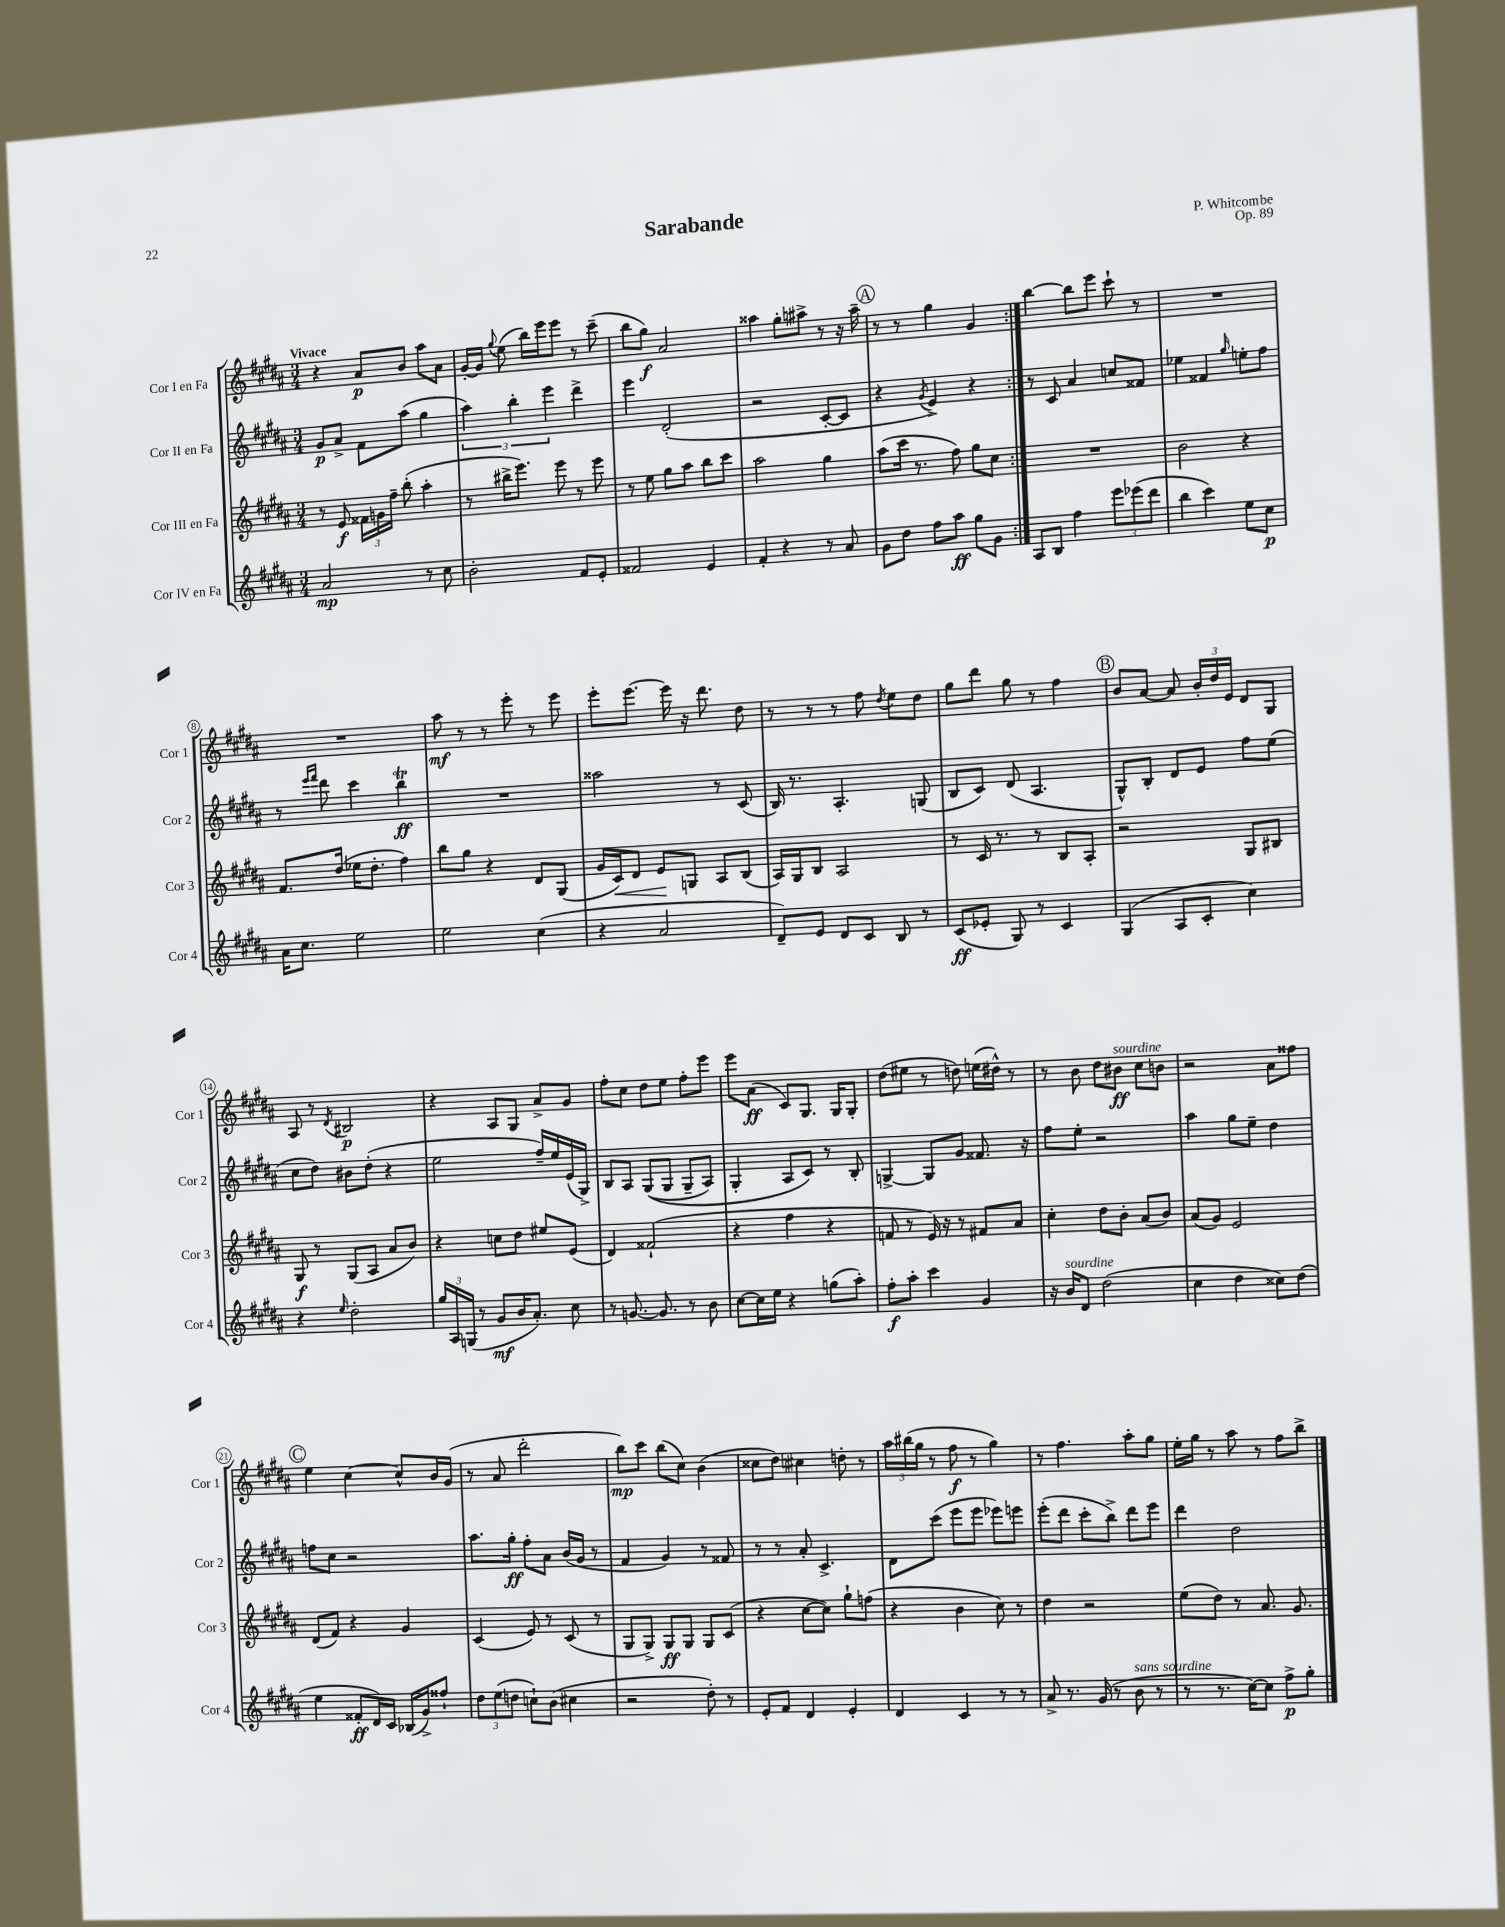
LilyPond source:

\header { title = "Sarabande" composer = "P. Whitcombe" opus = "Op. 89" }
<<
\new StaffGroup <<
\new Staff = "s0" \with { instrumentName = "Cor I en Fa" shortInstrumentName = "Cor 1" } {
    \clef treble \key b \major \numericTimeSignature \time 3/4 \tempo "Vivace"
    \autoBeamOff \repeat volta 2 { r4 ais'8[\p b'8] ais''8[ ais'8] |
    gis'16[~-. gis'16] \appoggiatura { gis''8 } e''8( b''16[) e'''16 e'''8] r8 cis'''8--( |
    b''8[ gis''8]\f) ais'2 |
    aisis''4 gis''8[-. ais''8]-> r8 r16 ais''16-- |
    \mark \markup { \circle "A" } r8 r8 gis''4 gis'4 | }
    b''4~ b''8[ e'''8] cis'''8-! r8 |
    R2. |
    R2. |
    ais''8\mf r8 r8 e'''8-. r8 e'''8 |
    e'''8[-. e'''8.]~ e'''16 r16 dis'''8. dis''8 |
    r8 r8 r8 fis''8 \acciaccatura { dis''8 } e''8[ dis''8] |
    gis''8[ dis'''8] gis''8 r8 fis''4 |
    \mark \markup { \circle "B" } b'8[ ais'8]~ ais'8 \tuplet 3/2 { b'16[-. dis''16 e'16] } dis'8[ gis8] |
    ais8 r8 \acciaccatura { dis'8 } bis2\p |
    r4 ais8[ gis8] ais'8[-> gis'8] |
    fis''8[-. cis''8] dis''8[ e''8] fis''8[-. e'''8] |
    e'''8[ ais'8]\ff( cis'8[) gis8.] gis16[ gis8]-. |
    dis''8[( eis''8] r8 d''8) e''16[( dis''16]-^) r8 |
    r8 b'8 dis''8[ bis'8]\ff^\markup { \italic "sourdine" } cis''8[ b'8] |
    r2 ais'8[ fisis''8] |
    \mark \markup { \circle "C" } e''4 cis''4~ cis''8[-^ b'16 gis'16]( |
    r8 ais'8 dis'''2-. |
    b''8[\mp) cis'''8] b''8[( cis''8]) b'4( |
    cisis''8[ dis''8]) cis''4 d''8-. r8 |
    \tuplet 3/2 { ais''16[ bis''16( gis''16] } r8 fis''8\f r8 gis''4) |
    r8 fis''4. ais''8[-. gis''8] |
    e''16[-. gis''16] r8 ais''8 r8 fis''8[ b''8]-> \bar "|." |
}
\new Staff = "s1" \with { instrumentName = "Cor II en Fa" shortInstrumentName = "Cor 2" } {
    \clef treble \key b \major \numericTimeSignature \time 3/4
    \autoBeamOff \repeat volta 2 { gis'8[\p ais'8]-> fis'8[ ais''8]( gis''4 |
    \tuplet 3/2 { ais''4) b''4-. e'''4 } dis'''4-> |
    e'''4 dis'2-.( |
    r2 cis'8[~-. cis'8] |
    \mark \markup { \circle "A" } r4 \acciaccatura { gis'8 } e'4->) r4 | }
    r8 cis'8 ais'4 c''8[ fisis'8] |
    ees''4 fisis'4 \grace { gis''16 } e''8[-. fis''8] |
    r8 \grace { e'''16[ fis'''16] } dis'''8 cis'''4 b''4\trill\ff |
    R2. |
    aisis''2 r8 cis'8( |
    b16) r8. ais4.-. g8( |
    b8[ cis'8]) dis'8( ais4. |
    \mark \markup { \circle "B" } gis8[-^) b8]-. dis'8[ e'8] fis''8[ e''8]( |
    cis''8[ dis''8]) bis'8[ dis''8]-.( r4 |
    e''2 fis''16[--) e''16 e'16( gis16]->) |
    b8[ ais8] gis8[(\( gis8] gis8[-- ais8]) |
    gis4-. ais8[ cis'8]\) r8 b8-. |
    g4~-> g8[ gis'8] fisis'8. r16 |
    fis''8[ e''8]-. r2 |
    ais''4 gis''8[ e''8]-- dis''4 |
    \mark \markup { \circle "C" } f''8[ cis''8] r2 |
    ais''8.[ gis''16]-.\ff fis''8[-. ais'8] b'16[( gis'16] r8 |
    fis'4 gis'4) r8 fisis'8 |
    r8 r8 ais'8-. cis'4.-> |
    dis'8[ cis'''8]( e'''8[ e'''8] ees'''8[) e'''8] |
    e'''8[-.( dis'''8] cis'''8[-. b''8]->) dis'''8[ e'''8] |
    dis'''4 dis''2 \bar "|." |
}
\new Staff = "s2" \with { instrumentName = "Cor III en Fa" shortInstrumentName = "Cor 3" } {
    \clef treble \key b \major \numericTimeSignature \time 3/4
    \autoBeamOff \repeat volta 2 { r8 e'8\f \tuplet 3/2 { fisis'16[ g'16 fis''16]-- } b''8-.( ais''4-. |
    r8 bis''16[-> e'''8.]) e'''8 r8 e'''8 |
    r8 e''8 gis''8[ ais''8] b''8[ cis'''8] |
    ais''2 gis''4 |
    \mark \markup { \circle "A" } ais''8[( cis'''16] r8. fis''8) gis''8[ cis''8] | }
    R2. |
    b'2 r4 |
    fis'8.[ dis''16]( ees''16[ dis''8.]-. fis''4) |
    b''8[ gis''8] r4 dis'8[ gis8]( |
    gis'16[ cis'16\<) dis'8] e'8[\! g8] ais8[ b8]( |
    ais16[) gis16 b8] ais2 |
    r8 cis'16 r8. r8 b8[ ais8]-. |
    \mark \markup { \circle "B" } r2 gis8[ bis8] |
    gis8\f r8 gis8[( ais8] ais'8[ b'8]) |
    r4 c''8[ dis''8] eis''8[ e'8]( |
    dis'4) fisis'2-!( |
    r4 fis''4 r4 |
    f'8 r8 e'16) r16 r8 fis'8[ ais'8] |
    cis''4-. dis''8[ b'8]-. ais'8[( b'8]) |
    ais'8[( gis'8]) e'2 |
    \mark \markup { \circle "C" } dis'8[( fis'8]) r4 gis'4 |
    cis'4( e'8) r8 cis'8( r8 |
    gis8[ gis8]->) gis8[\ff gis8] gis8[ cis'8]( |
    r4 cis''8[~ cis''8]) gis''8[-! f''8]( |
    r4 b'4 cis''8) r8 |
    dis''4 r2 |
    e''8[( dis''8]) r8 ais'8. gis'8. \bar "|." |
}
\new Staff = "s3" \with { instrumentName = "Cor IV en Fa" shortInstrumentName = "Cor 4" } {
    \clef treble \key b \major \numericTimeSignature \time 3/4
    \autoBeamOff \repeat volta 2 { ais'2\mp r8 cis''8 |
    b'2-. fis'8[ e'8]-. |
    fisis'2 e'4 |
    fis'4-. r4 r8 ais'8 |
    \mark \markup { \circle "A" } gis'8[ dis''8] fis''8[ ais''8]\ff gis''8[ gis'8] | }
    ais8[ b8] fis''4 \tuplet 3/2 { e'''8[ ees'''8( dis'''8] } |
    b''4 cis'''4) e''8[ cis''8]\p |
    ais'16[ cis''8.] e''2 |
    e''2 cis''4( |
    r4 ais'2 |
    dis'8[--) e'8] dis'8[ cis'8] b8 r8 |
    cis'8[\ff( ees'8]-. gis8) r8 cis'4 |
    \mark \markup { \circle "B" } gis4( ais8[ cis'8]-. cis''4) |
    r4 \grace { e''16 } dis''2-. |
    \tuplet 3/2 { gis''16[ ais16 g16]( } r8 gis'8[\mf b'16 ais'8.]-.) cis''8 |
    r8 g'8.~ g'8. r8 b'8 |
    cis''8[~ cis''16 e''16] r4 g''8[( ais''8]-.) |
    fis''8[-.\f ais''8]-. cis'''4 gis'4 |
    r16 b'16[^\markup { \italic "sourdine" } dis'8] dis''2( |
    cis''4 dis''4 cisis''8[) dis''8]( |
    \mark \markup { \circle "C" } e''4 fisis'8[-.\ff dis'16) cis'16] bes16[( gis'16->) fisis''8]-! |
    \tuplet 3/2 { dis''8[ e''8( d''8] } c''8[-!) b'8]( cis''4 |
    r2 dis''8-.) r8 |
    e'8[-. fis'8] dis'4 e'4-. |
    dis'4 cis'4 r8 r8 |
    ais'8-> r8. gis'16( r8 b'8^\markup { \italic "sans sourdine" } r8 |
    r8 r8. cis''16[~) cis''8] fis''8[->\p gis''8]-. \bar "|." |
}
>>
>>
\layout { \context { \Score \override BarNumber.stencil = #(make-stencil-circler 0.1 0.3 ly:text-interface::print) } }
